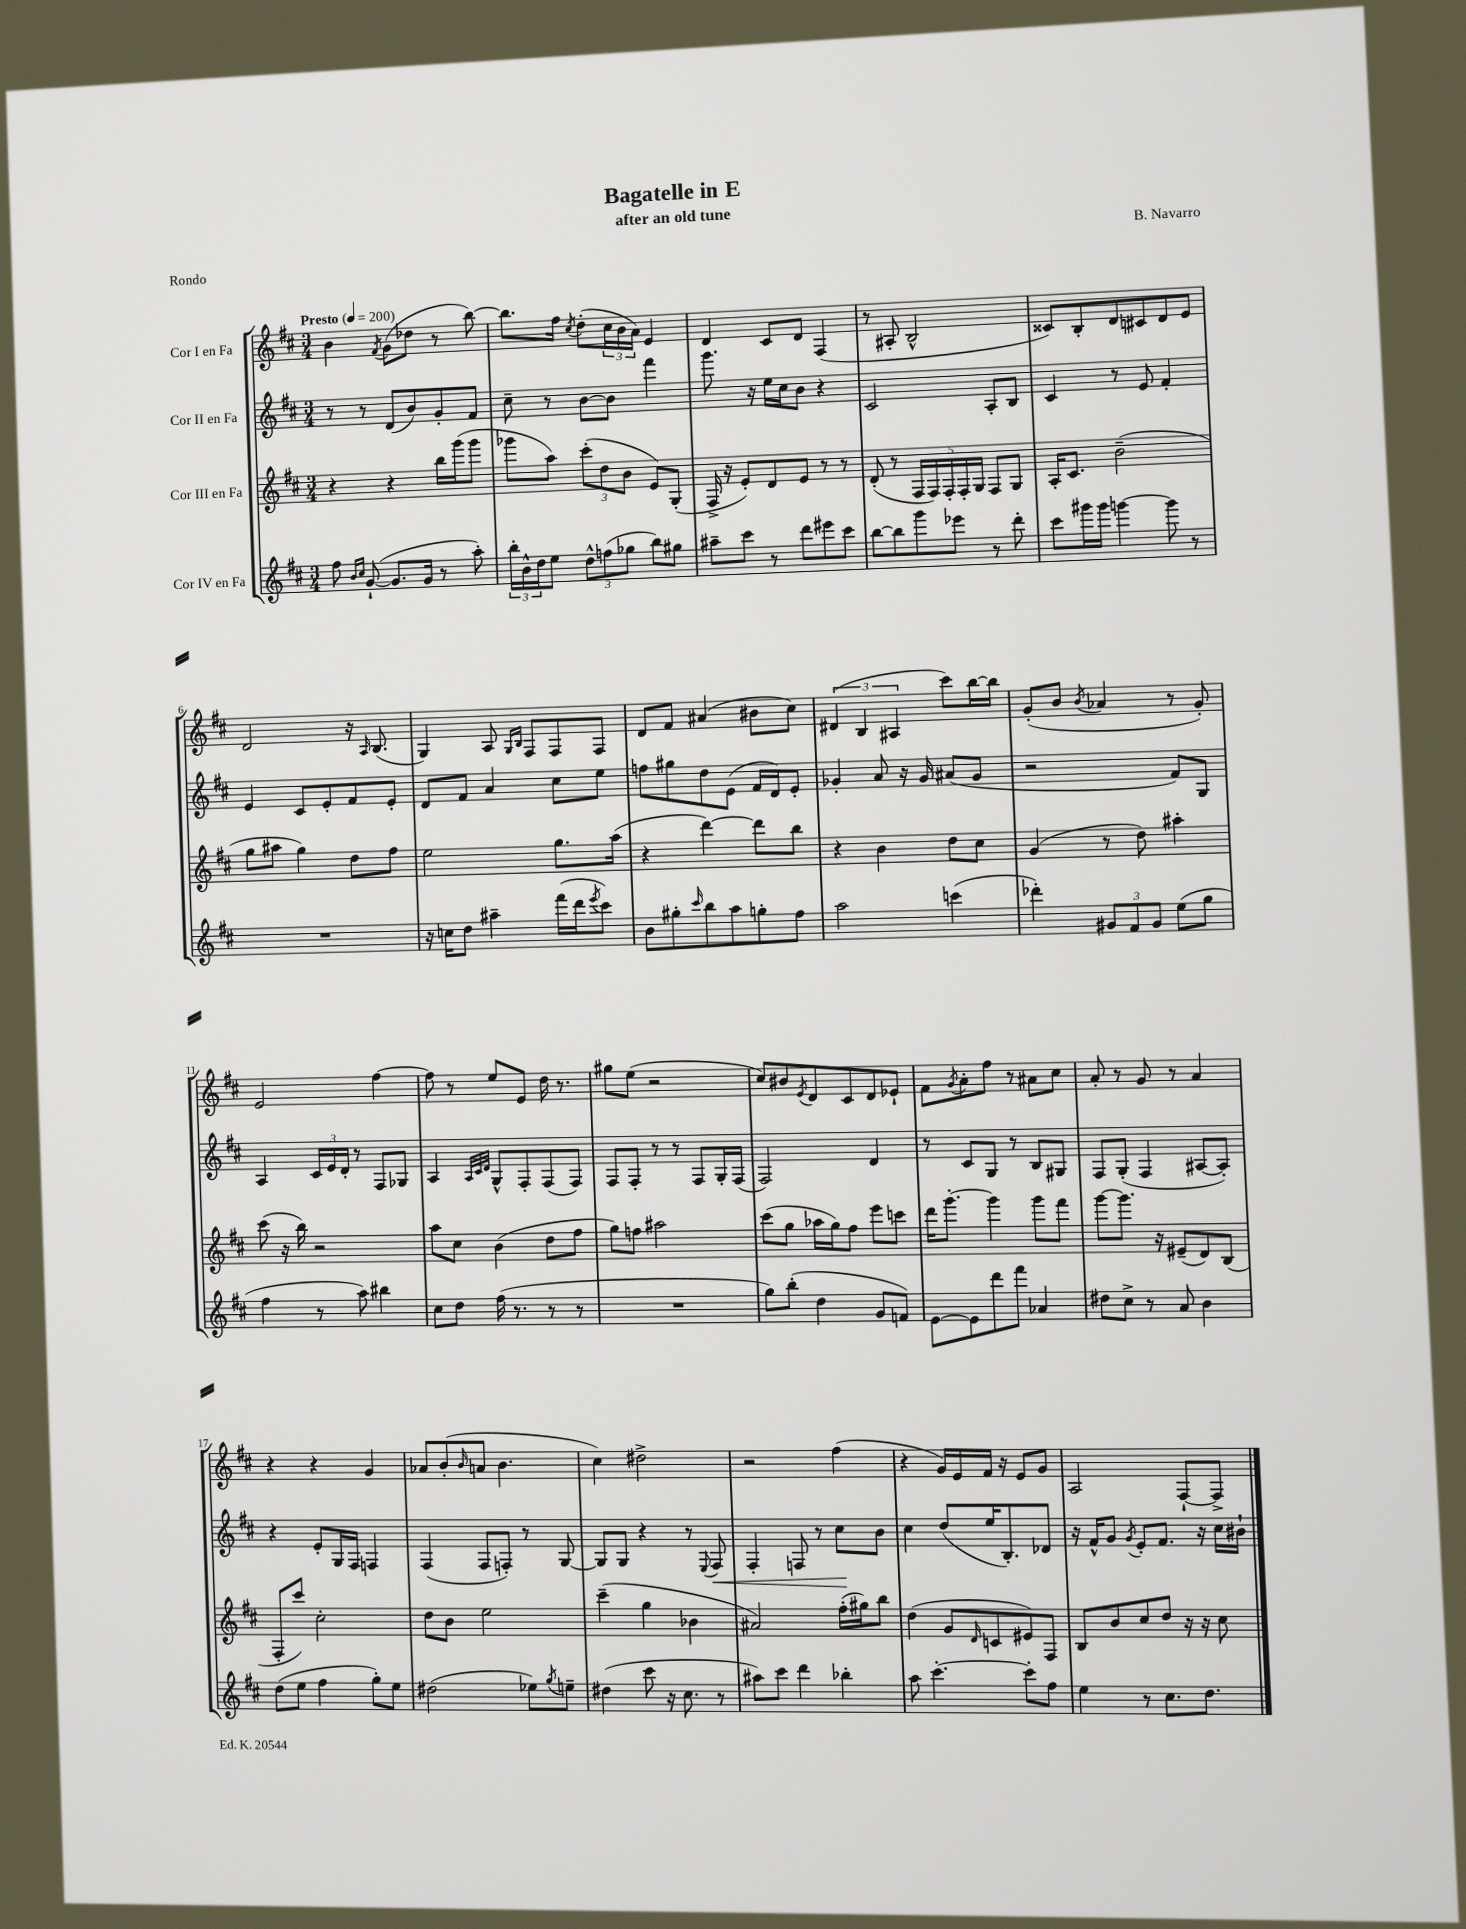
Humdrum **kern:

**kern	**kern	**kern	**dynam	**kern
*part4	*part3	*part2	*part2	*part1
*staff4	*staff3	*staff2	*staff2	*staff1
*I"Cor IV en Fa	*I"Cor III en Fa	*I"Cor II en Fa	*	*I"Cor I en Fa
*clefG2	*clefG2	*clefG2	*	*clefG2
*k[f#c#]	*k[f#c#]	*k[f#c#]	*	*k[f#c#]
*M3/4	*M3/4	*M3/4	*	*M3/4
*MM200	*MM200	*MM200	*	*MM200
=1	=1	=1	=1	=1
!	!	!	!	!LO:TX:a:B:t=Presto
8ff#\	4r	8r	.	4b\
16qqb/LL	.	.	.	.
16qqcc#/JJ	.	.	.	.
([8g`/	.	8r	.	.
.	.	.	.	8qf#/
8.g/L]	4r	(8d/L	.	(8g\L
.	.	8b/)	.	8dd-X\J
16g/Jk	.	.	.	.
8r	16bb\LL	8g'/	.	8r
.	(16ggg\J	.	.	.
8aa'\)	8ggg\J	8f#/J	.	[8bb\)
=2	=2	=2	=2	=2
24bb'\LL	8ggg-X\L	8cc#~\	.	8.bb\L]
24b^^\	.	.	.	.
24dd\J	.	.	.	.
8ee\J	8aa\J)	8r	.	.
.	.	.	.	16ff#\Jk
.	.	.	.	8qcc#/
12dd^^\L	(12ccc#'\L	[8b\L	.	(8dd'\L
(12ffn\	12dd\	.	.	.
.	.	8b\J]	.	24cc#\L
12gg-X\J	12b\J	.	.	24b\
.	.	.	.	24a\JJ)
8bb\L)	8e/L)	4fff#\	.	4e/
8gg#X\J	(8G'/J	.	.	.
=3	=3	=3	=3	=3
8aa#X~\L	16F#^/	8.ggg\	.	4d/
.	16r	.	.	.
8ccc#\J	8e'/L)	.	.	.
.	.	16r	.	.
8r	8d/	16ee\LL	.	8c#/L
.	.	16cc#\J	.	.
8ddd\L	8e/J	8b\J	.	8d/J
8eee#X\	8r	4r	.	(4F#/
8ccc#\J	8r	.	.	.
=4	=4	=4	=4	=4
[8bb\L	(8d'/	2c#/	.	8r
8bb\]	8r	.	.	8A#X'/
8ggg\	20F#/LL	.	.	2B^^/
.	20F#/)	.	.	.
.	20F#'/	.	.	.
8eee-X\J	.	.	.	.
.	20F#'/	.	.	.
.	20G/JJ	.	.	.
8r	8F#/L	8A'/L	.	.
8ddd'\	8G/J	8B/J	.	.
=5	=5	=5	=5	=5
8ccc#\L	16A'/KL	4c#/	.	8c##X/L)
.	8.c#/J	.	.	.
16ggg#X\L	.	.	.	8B'/
16ggg#\JJ	.	.	.	.
[4gggn\	(2b~\	8r	.	8d/
.	.	8e/	.	8c#X/
8ggg\]	.	4f#'/	.	8d/
8r	.	.	.	8e/J
!!LO:LB:g=z
=6	=6	=6	=6	=6
2.r	8gg\L	4e/	.	2d/
.	8aa#X\J	.	.	.
.	4gg\)	8c#/L	.	.
.	.	8e'/	.	.
.	8dd\L	8f#/	.	16r
.	.	.	.	16qqA/
.	.	.	.	(8.B/
.	8ff#\J	8e'/J	.	.
=7	=7	=7	=7	=7
16r	2ee\	8d/L	.	4G/)
16ccn\KL	.	.	.	.
8dd\J	.	8f#/J	.	.
4aa#X~\	.	4a/	.	8A/
.	.	.	.	16qqG/LL
.	.	.	.	16qqB/JJ
.	.	.	.	8F#/L
(16fff#\LL	8.gg\L	8cc#\L	.	8F#/
16ddd\J	.	.	.	.
8qeee/	.	.	.	.
8ccc#\J)	.	8ee\J	.	8F#/J
.	(16aa\Jk	.	.	.
=8	=8	=8	=8	=8
8b\L	4r	8ffn\L	.	8d/L
8gg#X'\	.	8gg#X\	.	8f#/J
16qqccc#/	.	.	.	.
8bb\	[4ddd\)	8dd\	.	(4a#X/
8aa\	.	(8e\J	.	.
8ggn'\	8ddd\L]	16f#/LL	.	8b#X\L
.	.	16d/J)	.	.
8ff#\J	8bb\J	8e'/J	.	8cc#\J)
=9	=9	=9	=9	=9
2aa\	4r	4g-X'/	.	(6d#X/
.	.	.	.	6B/
.	4b\	8a/	.	.
.	.	.	.	6A#X/
.	.	16r	.	.
.	.	16g-/	.	.
(4cccn\	8dd\L	(8a#X/L	.	8ccc#\L)
.	8cc#\J	8g-/J	.	[16bb\L
.	.	.	.	16bb\JJ]
=10	=10	=10	=10	=10
4ddd-X'\)	(4g/	2r	.	(8g'/L
.	.	.	.	8b/J
.	.	.	.	8qb/
12g#X/L	8r	.	.	4a-X/
12f#/	.	.	.	.
.	8dd\)	.	.	.
12g#/J	.	.	.	.
(8ee\L	4aa#X'\	8f#/L)	.	8r
8gg\J	.	8G/J	.	8g'/)
!!LO:LB:g=z
=11	=11	=11	=11	=11
4ff#\	(8ccc#\	4A/	.	2e/
.	16r	.	.	.
.	16bb\)	.	.	.
8r	2r	24c#/LL	.	.
.	.	24e/	.	.
.	.	24d'/JJ	.	.
8aa\)	.	8r	.	.
4bb#X\	.	8F#/L	.	[4ff#\
.	.	8G-X/J	.	.
=12	=12	=12	=12	=12
8cc#\L	8aa\L	4A/	.	8ff#\]
8dd\J	8cc#\J	.	.	8r
.	.	32qqA/LLL	.	.
.	.	32qqc#/	.	.
.	.	32qqd/JJJ	.	.
(16ff#\	(4b\	8G^^/L	.	8ee/L
8.r	.	.	.	.
.	.	8F#'/	.	8e/J
8r	8dd\L	(8F#/	.	16dd\
.	.	.	.	8.r
8r	8ff#\J	8F#/J)	.	.
=13	=13	=13	=13	=13
2.r	8gg\L)	8F#/L	.	8gg#X\L
.	8ffn\J	8F#'/J	.	(8ee\J
.	2aa#X\	8r	.	2r
.	.	8r	.	.
.	.	8F#/L	.	.
.	.	16G'/L	.	.
.	.	(16F#/JJ	.	.
=14	=14	=14	=14	=14
8gg\L)	(8ccc#\L	2F#/)	.	8cc#/L)
(8bb'\J	8gg\J	.	.	8b#X/
.	.	.	.	8qe/
4dd\	16aa-X\LL	.	.	8d/
.	16gg\J)	.	.	.
.	8ff#\J	.	.	8c#/
8g/L	8eee\L	4d/	.	8d/
8fn/J)	8cccn\J	.	.	8e-X`/J
=15	=15	=15	=15	=15
[8e\L	16ddd\KL	8r	.	8f#\L
.	[8.ggg'\J	.	.	.
.	.	.	.	8qg/
8e\]	.	8c#/L	.	8a'\
8ddd\	4ggg\]	8G/J	.	8ff#\J
8fff#\J	.	8r	.	8r
4a-X/	8ggg\L	8B/L	.	8a#X\L
.	8fff#\J	8G#X/J	.	8cc#\J
=16	=16	=16	=16	=16
8dd#X\L	[8ggg\L	8F#/L	.	8a'/
8cc#^\J	8.ggg\J]	(8G'/J	.	8r
8r	.	4F#/	.	8g/
.	16r	.	.	.
8a/	(8e#X~/L	.	.	8r
4b\	8d/)	[8A#X/L	.	4a/
.	(8B/J	8A#'/J])	.	.
!!LO:LB:g=z
=17	=17	=17	=17	=17
(8dd\L	8F#'/L	4r	.	4r
8ee\J	8ccc#/J)	.	.	.
4ff#\	2cc#'\	8e'/L	.	4r
.	.	16G/L	.	.
.	.	16F#/JJ	.	.
8gg'\L)	.	4Fn/	.	4g/
8ee\J	.	.	.	.
=18	=18	=18	=18	=18
(2dd#X\	8dd\L	(4F#/	.	8a-X/L
.	8b\J	.	.	(8b'/
.	.	.	.	16qqb/
.	2ee\	8F#/L	.	8an/J
.	.	8Fn'/J)	.	4.b\
8ee-X\L)	.	8r	.	.
8qgg/	.	.	.	.
8een~\J	.	[8G/	.	.
=19	=19	=19	=19	=19
(4dd#X\	(4ccc#~\	8G/L]	.	4cc#\)
.	.	8G/J	.	.
8ccc#\	4gg\	4r	.	2dd#X^\
16r	.	.	.	.
8.cc#\	.	.	.	.
.	4b-X\	8r	.	.
.	.	8qqE/	.	.
!	!	!	!LO:HP:b	!
8r	.	8F#/	<	.
=20	=20	=20	=20	=20
8aa#X\L)	2a#X/)	4F#'/	.	2r
8ccc#\J	.	.	.	.
4ddd\	.	8Fn/	.	.
.	.	8r	.	.
4bb-X'\	(16ff#'\LL	8cc#\L	.	(4ff#\
.	16gg#X\J)	.	.	.
.	8bb\J	8b\J	[	.
=21	=21	=21	=21	=21
8aa\	(4dd\	4cc#\	.	4r
[4.ccc#'\	.	.	.	.
.	8g/L	(8dd/L	.	16g/LL)
.	.	.	.	16e/
.	16qqd/	.	.	.
.	8cn/	16ee/K	.	16f#/JJ
.	.	8.B'/)	.	16r
8ccc#'\L]	8e#X/)	.	.	8e/L
8ff#\J	8F#/J	8d-X/J	.	8g/J
=22	=22	=22	=22	=22
4ee\	8B/L	16r	.	2A/
.	.	16f#^^/KL	.	.
.	8b/	8g/J	.	.
.	.	8qg/	.	.
8r	8cc#/	8e'/L	.	.
8.cc#\L	8dd/J	8.f#/J	.	.
.	16r	.	.	[8F#`/L
8.dd\J	16r	16r	.	.
.	8cc#\	16cc#\LL	.	8F#^/J]
.	.	16b#X`\JJ	.	.
==	==	==	==	==
*-	*-	*-	*-	*-
